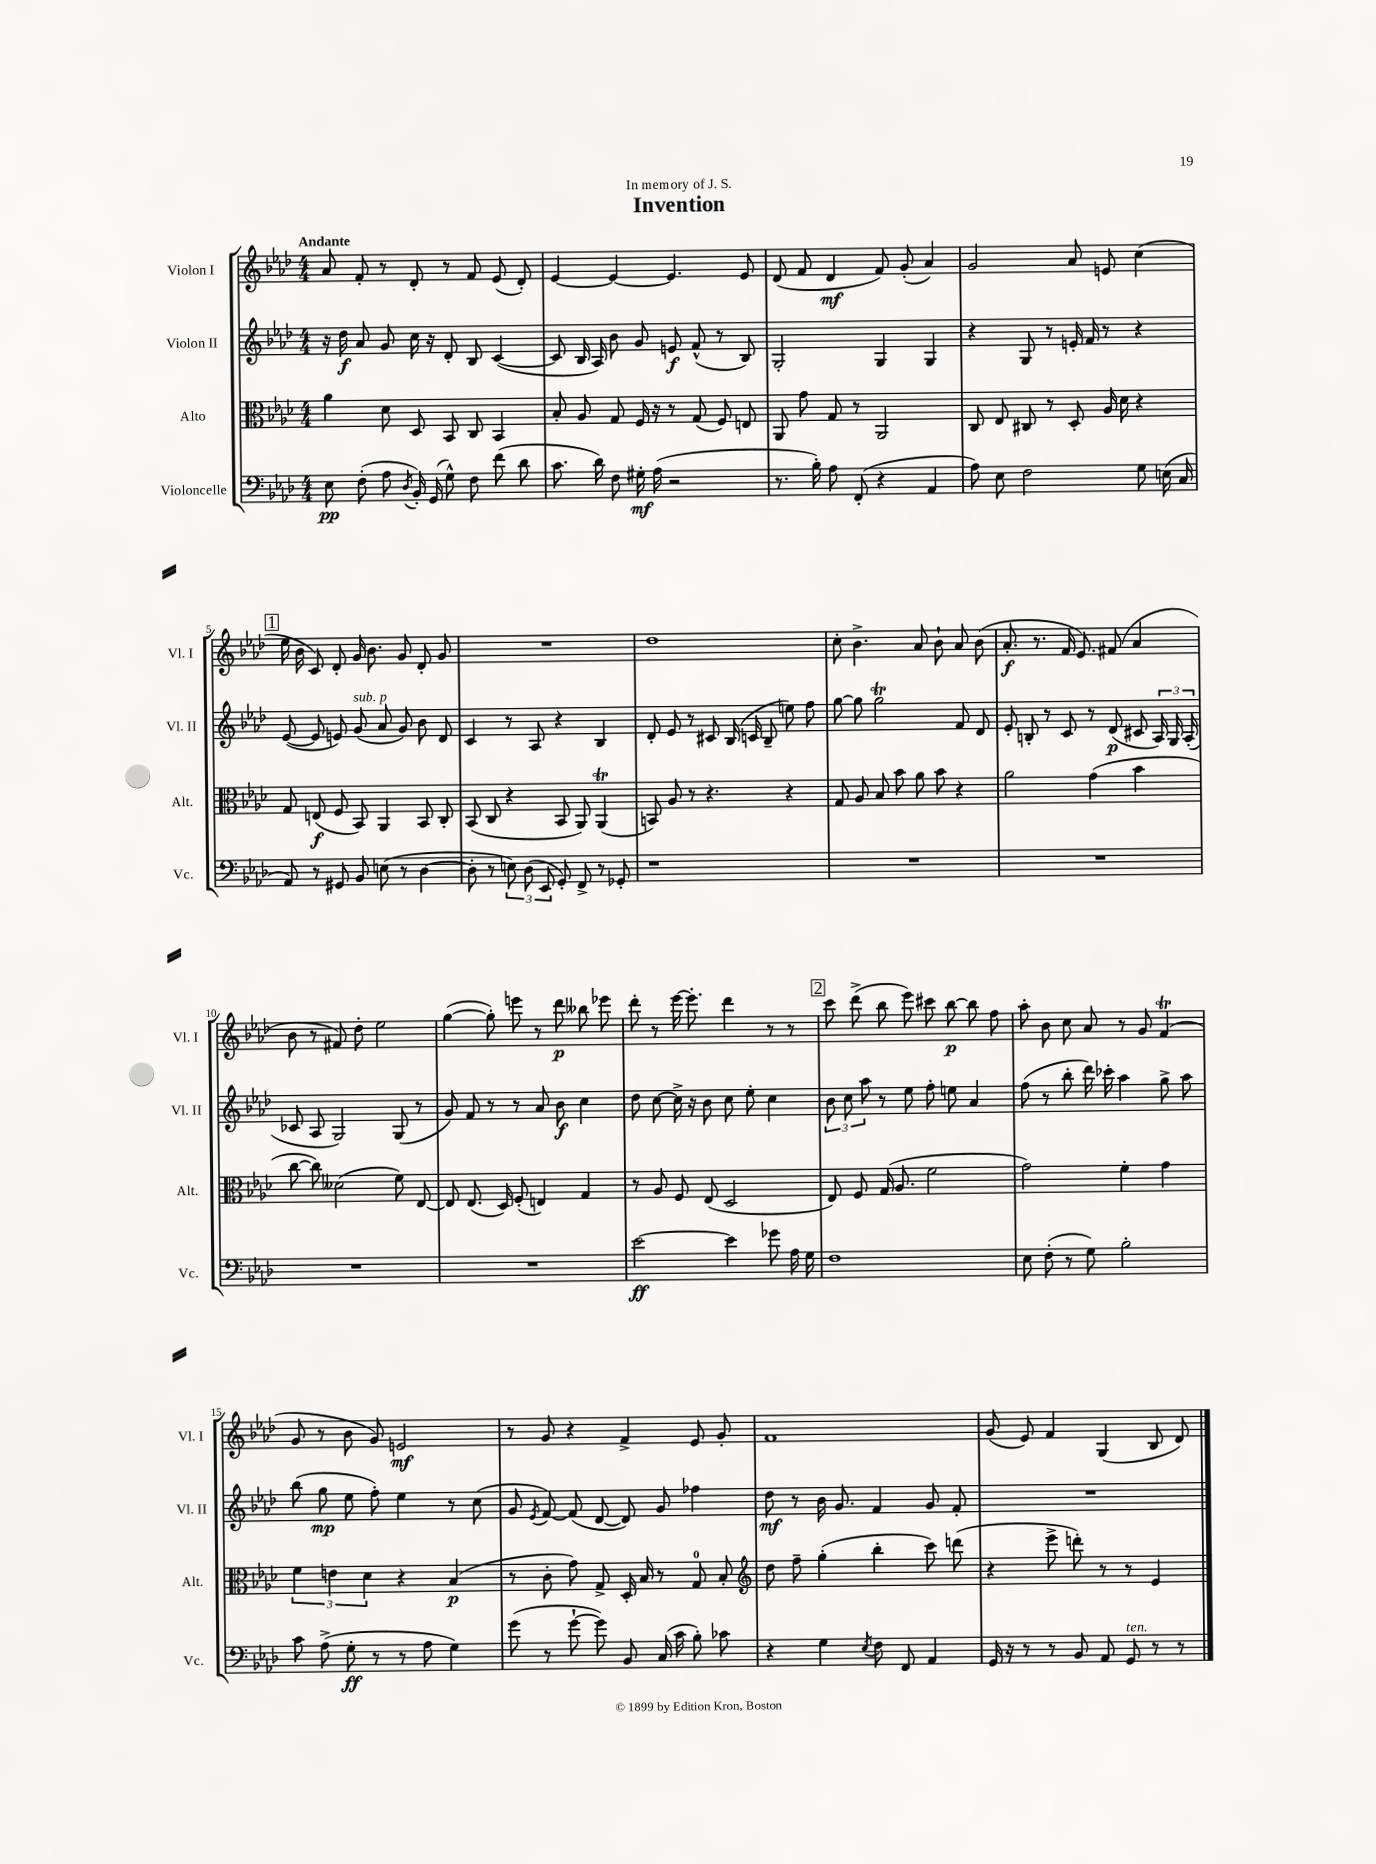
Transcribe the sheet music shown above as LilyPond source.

\header { title = "Invention" dedication = "In memory of J. S." }
<<
\new StaffGroup <<
\new Staff = "s0" \with { instrumentName = "Violon I" shortInstrumentName = "Vl. I" } {
    \clef treble \key aes \major \numericTimeSignature \time 4/4 \tempo "Andante"
    \autoBeamOff aes'8 f'8-. r8 des'8-. r8 f'8 ees'8( des'8-.) |
    ees'4~ ees'4~ ees'4. ees'8 |
    des'8( f'8 des'4\mf f'8) g'8-.( aes'4) |
    g'2 aes'8 e'8 c''4( |
    \mark \markup { \box "1" } ees''16 bes'16 c'8) des'8-. g'16 bes'8. g'8 des'8-. g'8 |
    R1 |
    des''1 |
    c''8-. bes'4.-> aes'8 bes'8-! aes'8 bes'8( |
    aes'8.-.\f r8. f'16 ees'8.) fis'8( aes'4 |
    bes'8 r8 fis'8) des''8-. ees''2 |
    g''4~( g''8-.) e'''8 r8 des'''8\p beses''8 ees'''8 |
    des'''8-. r8 ees'''16~ ees'''8.-. des'''4 r8 r8 |
    \mark \markup { \box "2" } c'''8 des'''8->( bes''8 ees'''8) cis'''8 bes''8~\p bes''8 f''8 |
    aes''8-. bes'8 c''8 aes'8 r8 g'8 f'4\trill( |
    g'8 r8 bes'8 g'8) e'2\mf |
    r8 g'8 r4 f'4-> ees'8 g'8-. |
    f'1 |
    g'8( ees'8) f'4 g4( bes8 des'8) \bar "|." |
}
\new Staff = "s1" \with { instrumentName = "Violon II" shortInstrumentName = "Vl. II" } {
    \clef treble \key aes \major \numericTimeSignature \time 4/4
    \autoBeamOff r16 des''16\f aes'8 g'8 c''16 r16 des'8-. bes8 c'4~( |
    c'8 bes16 aes16) bes'8 g'8 e'8\f f'8-^( r8 bes8) |
    g2-. g4 g4 |
    r4 g8 r8 e'16-. f'16 r8 r4 |
    \mark \markup { \box "1" } ees'8~( ees'8 e'8) g'8^\markup { \italic "sub. p" }( aes'8 g'8) bes'8 des'8 |
    c'4 r8 aes8 r4 bes4 |
    des'8-. ees'8 r8 cis'8 bes16( c'16 bes8-- e''8) f''8 |
    g''8~ g''8 g''2\trill f'8 des'8 |
    ees'8-. b8-. r8 c'8 r8 des'8\p( cis'8 \tuplet 3/2 { aes16) g16 aes16-.( } |
    ces'8 aes8 g2) g8( r8 |
    g'8) f'8 r8 r8 aes'8 bes'8\f c''4 |
    des''8 c''8~ c''16-> r16 bes'8 c''8 ees''8-. c''4 |
    \mark \markup { \box "2" } \tuplet 3/2 { bes'8 c''8 aes''8 } r8 ees''8 f''8-. e''8 aes'4 |
    f''8( r8 bes''8-. des'''16) ces'''16-. aes''4 g''8-> aes''8 |
    bes''8( g''8\mp ees''8 f''8-.) ees''4 r8 c''8( |
    g'8 \acciaccatura { ees'8 } f'8~) f'8( des'8~ des'8) g'8 fes''4 |
    des''8\mf r8 bes'16 g'8. f'4 g'8 f'8-. |
    R1 \bar "|." |
}
\new Staff = "s2" \with { instrumentName = "Alto" shortInstrumentName = "Alt." } {
    \clef alto \key aes \major \numericTimeSignature \time 4/4
    \autoBeamOff aes'4 des'8 des8 bes,8 c8 bes,4 |
    bes8-. aes8 g8 f16 r16 r8 g8( f8) e8 |
    aes,8 g'8 g8 r8 aes,2 |
    c8 ees8 cis8 r8 des8-. aes16 des'16 r4 |
    \mark \markup { \box "1" } g8 e8\f( f8 bes,8) aes,4 bes,8 c8-. |
    bes,8( c8 r4 bes,8 aes,8) aes,4\trill( |
    b,8) aes8 r8 r4. r4 |
    g8 aes8 bes8 bes'8 aes'8 bes'8 r4 |
    aes'2 g'4( bes'4 |
    c''8~ c''8) deses'2( f'8) ees8~ |
    ees8 ees8.( des16) f8-.( e4) g4 |
    r8 aes8 f8 ees8( des2 |
    \mark \markup { \box "2" } ees8) f8 g16( aes8. f'2 |
    g'2) f'4-. g'4 |
    \tuplet 3/2 { f'4 e'4 des'4 } r4 bes4\p( |
    r8 c'8-. g'8) g8-> des16-. bes16 r8 g8-0 bes8-. |
    \clef treble des''8 f''8-- g''4-.( bes''4-. c'''8) d'''8( |
    r4 ees'''8-> d'''8-.) r8 r8 ees'4 \bar "|." |
}
\new Staff = "s3" \with { instrumentName = "Violoncelle" shortInstrumentName = "Vc." } {
    \clef bass \key aes \major \numericTimeSignature \time 4/4
    \autoBeamOff ees8\pp f8-.( aes8 \acciaccatura { des8 } bes,16-.) g,16( g8-^) f8 f'8( des'8 |
    c'8. des'16) f8 gis16-.\mf aes16( r2 |
    r8. bes16-.) aes8 f,8-.( r4 aes,4 |
    aes8) ees8 f2 g8 e16( c16 |
    \mark \markup { \box "1" } aes,8) r8 gis,8 bes,8 e8( r8 des4~ |
    des8-. r8 \tuplet 3/2 { e8) des8( ees,8 } g,8-.) f,8-> r8 ges,8-. |
    r1 |
    R1 |
    R1 |
    R1 |
    R1 |
    ees'2~\ff ees'4 ges'8 aes16 g16 |
    \mark \markup { \box "2" } f1 |
    ees8 f8-.( r8 g8) bes2-. |
    c'8 aes8->( g8-.\ff r8 r8 aes8 g4) |
    g'8( r8 g'8~-! g'8) bes,8 c16( c'16 bes8-.) ces'8 |
    r4 g4 \acciaccatura { ees8 } f8 f,8 aes,4 |
    g,16 r16 r8 r8 bes,8 aes,8 g,8^\markup { \italic "ten." } r8 r8 \bar "|." |
}
>>
>>
